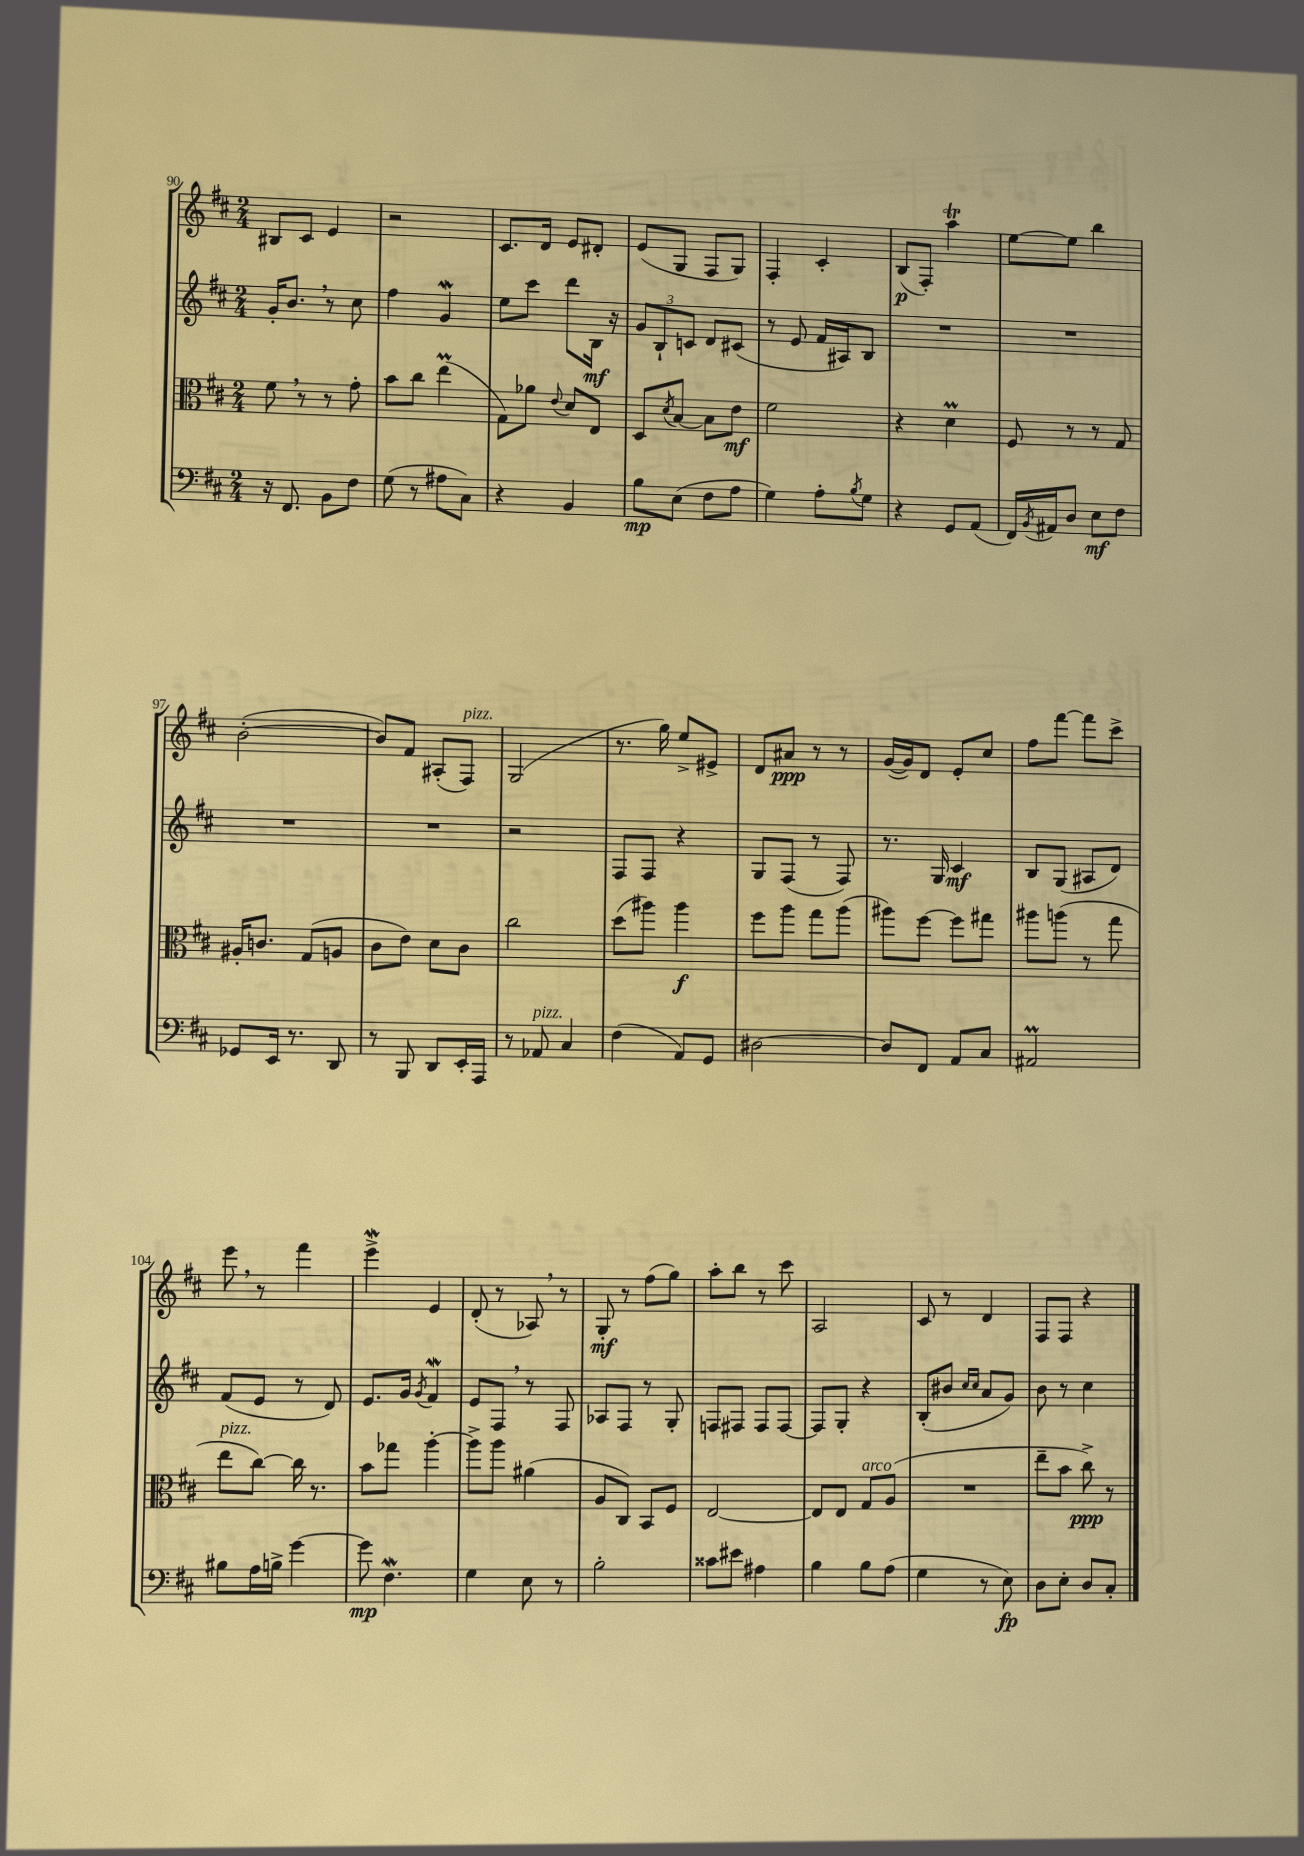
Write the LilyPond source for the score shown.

<<
\new StaffGroup <<
\new Staff = "s0" {
    \clef treble \key d \major \numericTimeSignature \time 2/4
    bis8 cis'8 e'4 |
    r2 |
    cis'8. d'16 e'8 dis'8-. |
    e'8( g8 fis8 g8) |
    fis4-. cis'4-. |
    b8\p( fis8-.) a''4\trill |
    e''8~ e''8 b''4 |
    b'2~-.( |
    b'8) fis'8 ais8-.( fis8^\markup { \italic "pizz." }) |
    g2( |
    r8. g''16) e''8-> eis'8-> |
    d'8 ais'8\ppp r8 r8 |
    g'16~( g'16) d'8 e'8-. cis''8 |
    fis''8 fis'''8~ fis'''8 cis'''8-> |
    e'''8 \breathe r8 fis'''4 |
    e'''4->\mordent e'4 |
    d'8-.( r8 aes8) \breathe r8 |
    g8-.\mf r8 fis''8( g''8) |
    a''8-. b''8 r8 cis'''8 |
    a2 |
    cis'8 r8 d'4 |
    fis8 fis8 r4 \bar "|." |
}
\new Staff = "s1" {
    \clef treble \key d \major \numericTimeSignature \time 2/4
    g'16-. b'8. \breathe r8 cis''8 |
    fis''4 g'4\mordent |
    e''8 cis'''8 d'''8 b16\mf r16 |
    \tuplet 3/2 { g'8 b8-! c'8 } d'8 cis'8( |
    r8 e'8 fis'16 ais16) b8 |
    R2 |
    R2 |
    R2 |
    R2 |
    r2 |
    fis8 fis8 r4 |
    g8 fis8( r8 fis8) |
    r8. g16 cis'4\mf |
    b8 g8( ais8 d'8) |
    fis'8( e'8 r8 d'8) |
    e'8. g'16 \acciaccatura { g'8 } fis'4\mordent |
    e'8 fis8 \breathe r8 fis8 |
    aes8 fis8 r8 g8-. |
    f8 fis8 fis8 fis8~ |
    fis8 g8-. r4 |
    b8-.( bis'8 \grace { cis''16 cis''16 } a'8 g'8) |
    b'8 r8 cis''4 \bar "|." |
}
\new Staff = "s2" {
    \clef alto \key d \major \numericTimeSignature \time 2/4
    fis'8 \breathe r8 r8 g'8-. |
    b'8 cis''8 e''4\prall( |
    g8) aes'8 \appoggiatura { e'8 } d'8 e8 |
    d8 \acciaccatura { d'8 } b8~ b8 e'8\mf |
    fis'2 |
    r4 d'4\prall |
    fis8 r8 r8 g8 |
    ais16-. c'8. g8( a8 |
    cis'8 e'8) d'8 cis'8 |
    cis''2 |
    d''8( ais''8) ais''4\f |
    fis''8 a''8 g''8 a''8( |
    ais''8) fis''8~ fis''8 gis''8 |
    ais''8 a''8( r8 g''8 |
    e''8^\markup { \italic "pizz." } cis''8~) cis''16 r8. |
    b'8 ges''8 a''4~-. |
    a''8-> a''8 ais'4( |
    a8 cis8) b,8 fis8 |
    e2~ |
    e8 e8 g8^\markup { \italic "arco" } a8( |
    R2 |
    e''8-- b'8 cis''8->\ppp) r8 \bar "|." |
}
\new Staff = "s3" {
    \clef bass \key d \major \numericTimeSignature \time 2/4
    r16 fis,8. b,8 fis8 |
    g8( r8 ais8 cis8) |
    r4 b,4 |
    b8\mp e8( fis8 a8 |
    g4) a8-. \acciaccatura { b8 } g8 |
    r4 g,8 a,8( |
    fis,16) \acciaccatura { b,8 } ais,16 d8 e8\mf fis8 |
    ges,8 e,16 r8. d,8 |
    r8 b,,8 d,8 e,16-. a,,16 |
    r8 aes,8^\markup { \italic "pizz." } cis4 |
    fis4( a,8) g,8 |
    dis2~ |
    dis8 fis,8 a,8 cis8 |
    ais,2\prall |
    bis8 a16 b16-> g'4~ |
    g'8\mp fis4.\mordent |
    g4 e8 r8 |
    b2-. |
    cisis'8 eis'8 ais4 |
    b4 b8 a8( |
    g4 r8 e8\fp) |
    d8 e8-. d8 cis8-. \bar "|." |
}
>>
>>
\layout { \context { \Score currentBarNumber = #90 } }
